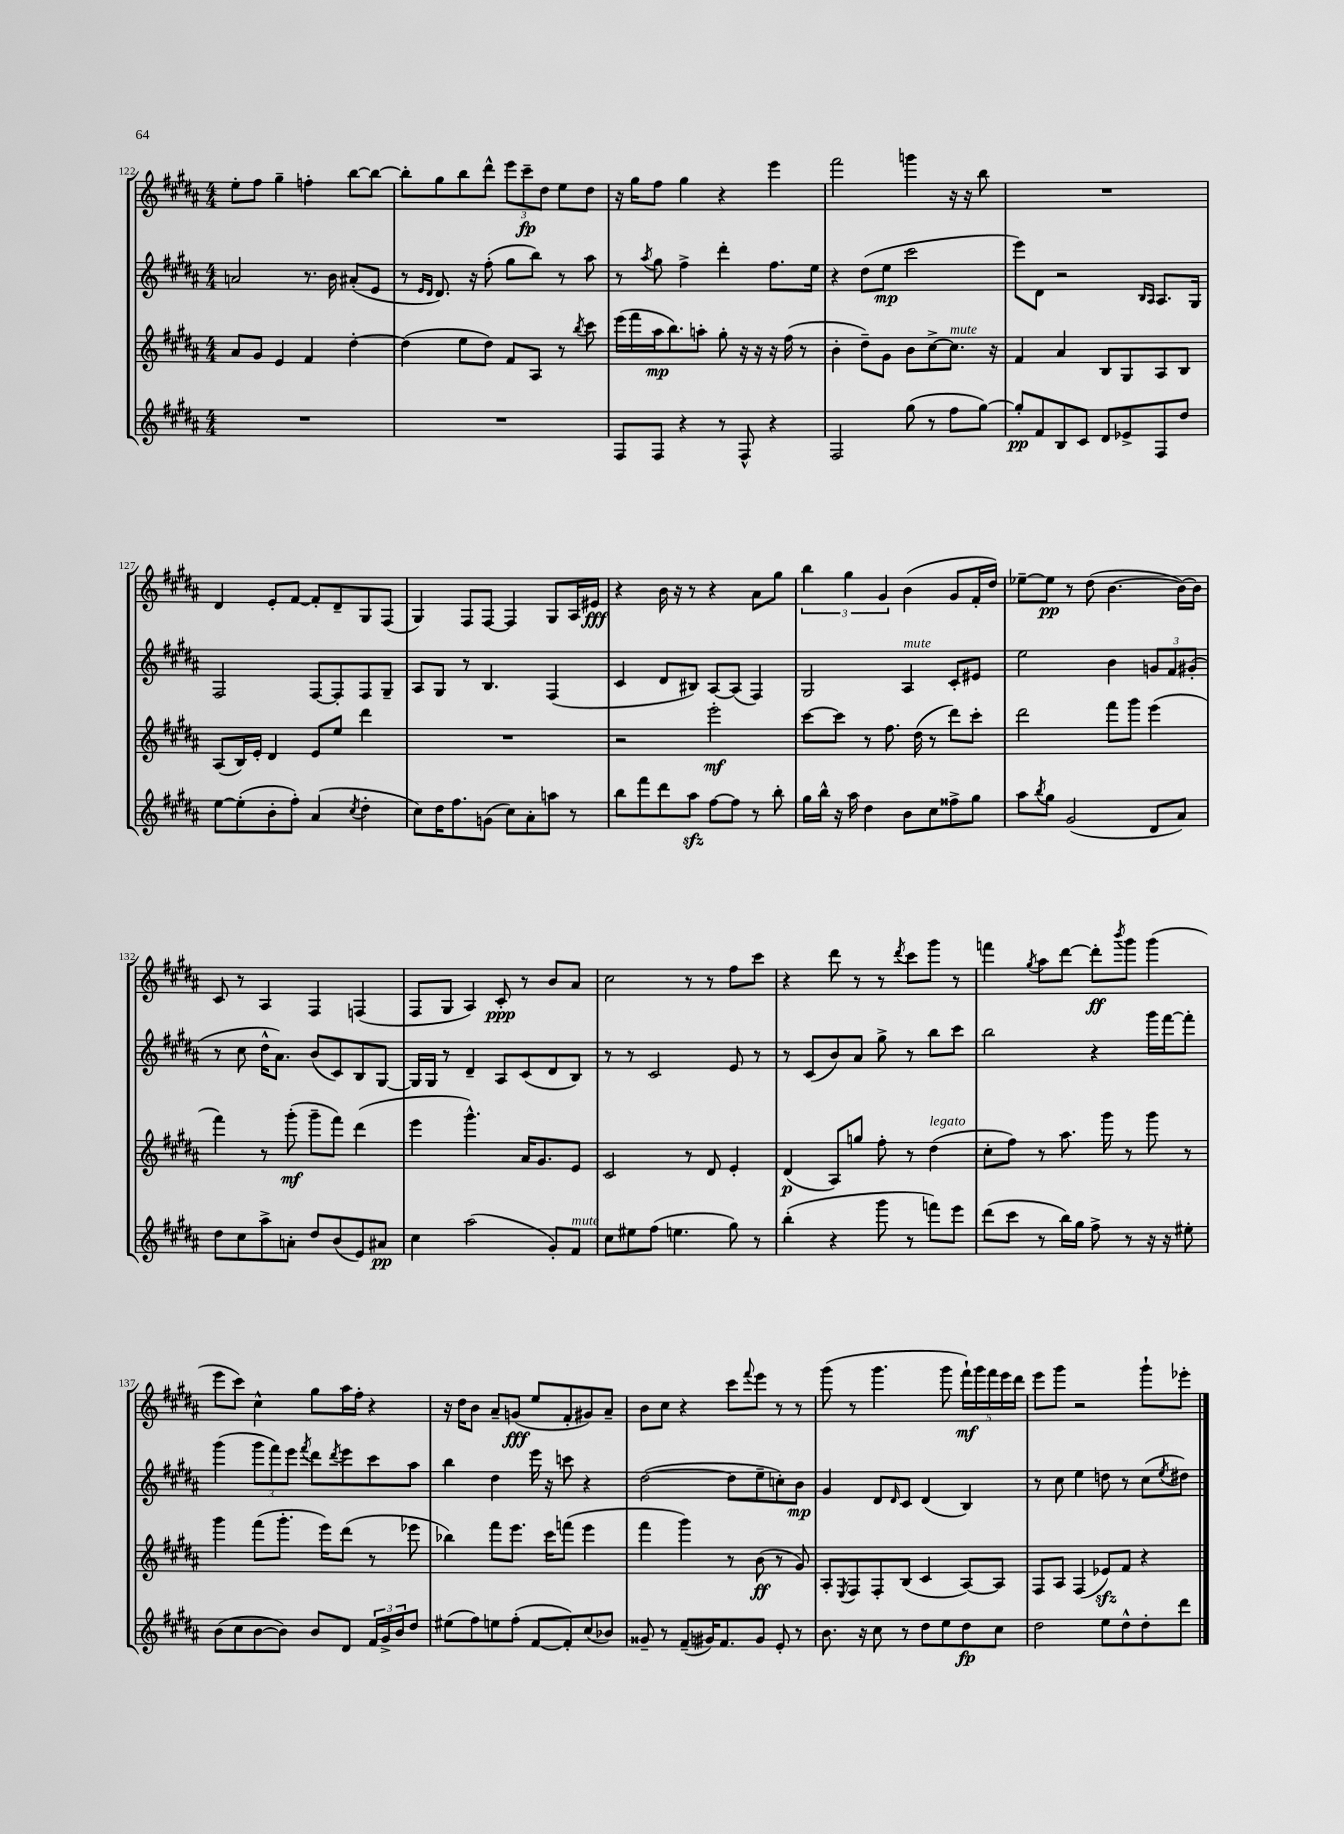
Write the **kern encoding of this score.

**kern	**dynam	**kern	**dynam	**kern	**dynam	**kern	**dynam
*part4	*part4	*part3	*part3	*part2	*part2	*part1	*part1
*staff4	*staff4	*staff3	*staff3	*staff2	*staff2	*staff1	*staff1
*clefG2	*	*clefG2	*	*clefG2	*	*clefG2	*
*k[f#c#g#d#a#]	*	*k[f#c#g#d#a#]	*	*k[f#c#g#d#a#]	*	*k[f#c#g#d#a#]	*
*M4/4	*	*M4/4	*	*M4/4	*	*M4/4	*
=122	=122	=122	=122	=122	=122	=122	=122
1r	.	8a#/L	.	2an/	.	8ee'\L	.
.	.	8g#/J	.	.	.	8ff#\J	.
.	.	4e/	.	.	.	4gg#~\	.
.	.	4f#/	.	8.r	.	4ffn'\	.
.	.	.	.	16b\	.	.	.
.	.	[4dd#'\	.	(8a#X'/L	.	[8bb\L	.
.	.	.	.	8e/J	.	8bb\J_	.
=123	=123	=123	=123	=123	=123	=123	=123
1r	.	(4dd#\]	.	8r	.	8bb'\L]	.
.	.	.	.	16qqe/LL	.	.	.
.	.	.	.	16qqd#/JJ	.	.	.
.	.	.	.	8.d#/)	.	8gg#\	.
.	.	8ee\L	.	.	.	8bb\	.
.	.	.	.	16r	.	.	.
.	.	8dd#\J)	.	(8ff#'\	.	8ddd#^^\J	.
.	.	8f#/L	.	8gg#\L	.	12eee\L	.
.	.	.	.	.	.	12ccc#~\	fp
.	.	8A#/J	.	8bb\J)	.	.	.
.	.	.	.	.	.	12dd#\J	.
.	.	8r	.	8r	.	8ee\L	.
.	.	8qbb/	.	.	.	.	.
.	.	8ccc#\	.	8aa#\	.	8dd#\J	.
=124	=124	=124	=124	=124	=124	=124	=124
8F#/L	.	(16eee\LL	.	8r	.	16r	.
.	.	16fff#\	.	.	.	16gg#\KL	.
.	.	.	.	8qaa#/	.	.	.
8F#/J	.	16aa#\J	mp	8gg#\	.	8ff#\J	.
.	.	8.bb\)	.	.	.	.	.
4r	.	.	.	4ff#^\	.	4gg#\	.
.	.	8aan'\J	.	.	.	.	.
8r	.	8gg#'\	.	4ddd#'\	.	4r	.
8F#^^/	.	16r	.	.	.	.	.
.	.	16r	.	.	.	.	.
4r	.	16r	.	8.ff#\L	.	4eee\	.
.	.	(16ff#\	.	.	.	.	.
.	.	8r	.	.	.	.	.
.	.	.	.	16ee\Jk	.	.	.
=125	=125	=125	=125	=125	=125	=125	=125
2F#/	.	4b'\	.	4r	.	2fff#\	.
.	.	8dd#~\L)	.	(8dd#\L	.	.	.
.	.	8g#\J	.	8ee\J	mp	.	.
(8gg#\	.	8b\L	.	2ccc#\	.	4gggn\	.
8r	.	[8cc#^\	.	.	.	.	.
!	!	!LO:TX:a:i:t=mute	!	!	!	!	!
8ff#\L	.	8.cc#\J]	.	.	.	16r	.
.	.	.	.	.	.	16r	.
[8gg#\J)	.	.	.	.	.	8bb\	.
.	.	16r	.	.	.	.	.
=126	=126	=126	=126	=126	=126	=126	=126
8gg#'/L]	pp	4f#/	.	8eee\L)	.	1r	.
8f#/	.	.	.	8d#\J	.	.	.
8B/	.	4a#/	.	2r	.	.	.
8c#/J	.	.	.	.	.	.	.
8d#/L	.	8B/L	.	.	.	.	.
8e-X^/	.	8G#/	.	.	.	.	.
.	.	.	.	16qqB/LL	.	.	.
.	.	.	.	16qqA#/JJ	.	.	.
8F#/	.	8A#/	.	8.A#/L	.	.	.
8dd#/J	.	8B/J	.	.	.	.	.
.	.	.	.	16G#/Jk	.	.	.
!!LO:LB:g=z
=127	=127	=127	=127	=127	=127	=127	=127
[8ee\L	.	(8A#/L	.	2F#/	.	4d#/	.
(8ee'\]	.	16B/L)	.	.	.	.	.
.	.	16e'/JJ	.	.	.	.	.
8b'\	.	4d#/	.	.	.	8e'/L	.
8ff#'\J)	.	.	.	.	.	[8f#/J	.
(4a#/	.	8e/L	.	[8F#/L	.	8f#'/L]	.
.	.	8ee/J	.	8F#'/]	.	8d#~/	.
8qcc#/	.	.	.	.	.	.	.
4dd#'\	.	4ddd#\	.	8F#/	.	8G#/	.
.	.	.	.	8G#~/J	.	(8F#/J	.
=128	=128	=128	=128	=128	=128	=128	=128
8cc#\L)	.	1r	.	8A#/L	.	4G#/)	.
16dd#\K	.	.	.	8G#/J	.	.	.
8.ff#\	.	.	.	.	.	.	.
.	.	.	.	8r	.	8F#/L	.
(8gn\J	.	.	.	4.B/	.	[8F#/J	.
8cc#\L)	.	.	.	.	.	4F#/]	.
8a#'\	.	.	.	.	.	.	.
8aan\J	.	.	.	(4F#/	.	8G#/L	.
8r	.	.	.	.	.	16A#/L	.
.	.	.	.	.	.	16e#X/JJ	fff
=129	=129	=129	=129	=129	=129	=129	=129
8bb\L	.	2r	.	4c#/	.	4r	.
8fff#\	.	.	.	.	.	.	.
8ddd#\	.	.	.	8d#/L	.	16b\	.
.	.	.	.	.	.	16r	.
8aa#zz\J	.	.	.	8B#X/J)	.	8r	.
[8ff#\L	.	2eee'\	mf	[8A#/L	.	4r	.
8ff#\J]	.	.	.	(8A#/J]	.	.	.
8r	.	.	.	4F#/)	.	8a#\L	.
8bb'\	.	.	.	.	.	8gg#\J	.
=130	=130	=130	=130	=130	=130	=130	=130
16gg#\LL	.	[8ccc#\L	.	2G#/	.	6bb\	.
16bb^^\JJ	.	.	.	.	.	.	.
16r	.	8ccc#\J]	.	.	.	.	.
.	.	.	.	.	.	6gg#\	.
16aa#\	.	.	.	.	.	.	.
4dd#\	.	8r	.	.	.	.	.
.	.	.	.	.	.	6g#/	.
.	.	8.ff#\	.	.	.	.	.
!	!	!	!	!LO:TX:a:i:t=mute	!	!	!
8b\L	.	.	.	4A#/	.	(4b\	.
.	.	(16dd#\	.	.	.	.	.
8cc#\	.	8r	.	.	.	.	.
8ff##X^\	.	8ddd#\L)	.	8c#'/L	.	8g#/L	.
8gg#\J	.	8ccc#'\J	.	8e#X/J	.	16f#'/L	.
.	.	.	.	.	.	16dd#/JJ)	.
=131	=131	=131	=131	=131	=131	=131	=131
8aa#\L	.	2ddd#\	.	2ee\	.	[8ee-X~\L	.
8qbb/	.	.	.	.	.	.	.
8gg#\J	.	.	.	.	.	8ee-\J]	pp
(2g#/	.	.	.	.	.	8r	.
.	.	.	.	.	.	(8dd#\	.
.	.	8fff#\L	.	4b\	.	[4.b\	.
.	.	8ggg#\J	.	.	.	.	.
8d#/L	.	(4eee\	.	12gn/L	.	.	.
.	.	.	.	12f#/	.	.	.
8a#/J)	.	.	.	.	.	16b\LL_)	.
.	.	.	.	(12g#X'/J	.	.	.
.	.	.	.	.	.	16b\JJ]	.
!!LO:LB:g=z
=132	=132	=132	=132	=132	=132	=132	=132
8dd#\L	.	4fff#\)	.	8r	.	8c#/	.
8cc#\	.	.	.	8cc#\	.	8r	.
8aa#^\	.	8r	.	16dd#^^\KL	.	4A#/	.
.	.	.	.	8.a#\J)	.	.	.
8an'\J	.	(8ggg#'\	mf	.	.	.	.
8dd#/L	.	8ggg#~\L	.	(8b/L	.	4F#/	.
(8b/	.	8fff#\J)	.	8c#/)	.	.	.
8e/)	.	(4ddd#\	.	8B/	.	(4Fn/	.
8a#X/J	pp	.	.	[8G#/J	.	.	.
=133	=133	=133	=133	=133	=133	=133	=133
4cc#\	.	4eee\	.	16G#/LL]	.	8F#/L	.
.	.	.	.	16G#/JJ	.	.	.
.	.	.	.	8r	.	8G#/J	.
(2aa#\	.	4.ggg#^^\)	.	4d#~/	.	4A#/)	.
.	.	.	.	8A#/L	.	8c#'/	ppp
.	.	16a#/KL	.	(8c#/	.	8r	.
.	.	8.g#/	.	.	.	.	.
8g#'/L)	.	.	.	8d#/	.	8b/L	.
!LO:TX:a:i:t=mute	!	!	!	!	!	!	!
8f#/J	.	8e/J	.	8B/J)	.	8a#/J	.
=134	=134	=134	=134	=134	=134	=134	=134
8cc#\L	.	2c#/	.	8r	.	2cc#\	.
8ee#X\	.	.	.	8r	.	.	.
(8ff#\J	.	.	.	2c#/	.	.	.
4.een\	.	.	.	.	.	.	.
.	.	8r	.	.	.	8r	.
.	.	8d#/	.	.	.	8r	.
8gg#\)	.	4e'/	.	8e/	.	8ff#\L	.
8r	.	.	.	8r	.	8ccc#\J	.
=135	=135	=135	=135	=135	=135	=135	=135
(4bb'\	.	(4d#/	p	8r	.	4r	.
.	.	.	.	(8c#/L	.	.	.
4r	.	8A#/L)	.	8b/)	.	8ddd#\	.
.	.	8ggn/J	.	8a#/J	.	8r	.
8ggg#\	.	8ff#'\	.	8gg#^\	.	8r	.
.	.	.	.	.	.	8qddd#/	.
8r	.	8r	.	8r	.	8ccc#\L	.
!	!	!LO:TX:a:i:t=legato	!	!	!	!	!
8fffn\L)	.	(4dd#\	.	8bb\L	.	8ggg#\J	.
8eee\J	.	.	.	8ccc#\J	.	8r	.
=136	=136	=136	=136	=136	=136	=136	=136
(8ddd#\L	.	8cc#'\L	.	2bb\	.	4fffn\	.
8ccc#\J	.	8ff#\J)	.	.	.	.	.
.	.	.	.	.	.	8qgg#/	.
8r	.	8r	.	.	.	8aa#\L	.
16bb\LL)	.	8.aa#\	.	.	.	[8ddd#\J	.
16gg#\JJ	.	.	.	.	.	.	.
8ff#^\	.	.	.	4r	.	8ddd#'\L]	ff
.	.	16ggg#\	.	.	.	.	.
.	.	.	.	.	.	8qbbb/	.
8r	.	8r	.	.	.	8ggg#\J	.
16r	.	8ggg#\	.	16ggg#\LL	.	(4ggg#\	.
16r	.	.	.	[16fff#\J	.	.	.
8ee#X'\	.	8r	.	8fff#'\J]	.	.	.
!!LO:LB:g=z
=137	=137	=137	=137	=137	=137	=137	=137
(8b\L	.	4ggg#\	.	(4ggg#\	.	8eee\L	.
8cc#\	.	.	.	.	.	8ccc#\J)	.
[8b\	.	(8fff#\L	.	12ggg#\L	.	4cc#^^\	.
.	.	.	.	12fff#\)	.	.	.
8b\J])	.	8.ggg#'\J	.	.	.	.	.
.	.	.	.	12eee\J	.	.	.
.	.	.	.	8qfff#/	.	.	.
8b/L	.	.	.	8ddd#\L	.	8gg#\L	.
.	.	16eee\KL)	.	.	.	.	.
.	.	.	.	8qddd#/	.	.	.
8d#/J	.	(8ddd#\J	.	8eee\	.	16aa#\L	.
.	.	.	.	.	.	16ff#'\JJ	.
24f#/LL	.	8r	.	8ccc#\	.	4r	.
24g#^/	.	.	.	.	.	.	.
24b/J	.	.	.	.	.	.	.
8dd#/J	.	8eee-X\	.	8aa#\J	.	.	.
=138	=138	=138	=138	=138	=138	=138	=138
(8ee#X\L	.	4bb-X\)	.	4bb\	.	16r	.
.	.	.	.	.	.	16dd#\KL	.
8ff#\)	.	.	.	.	.	8b\J	.
8een\	.	8fff#\L	.	4dd#\	.	8a#~/L	.
(8ff#'\J	.	8.eee\J	.	.	.	(8gn/J	fff
[8f#/L	.	.	.	16eee\	.	8ee/L	.
.	.	16ccc#\KL	.	16r	.	.	.
8f#'/])	.	(8fffn\J	.	8cccn\	.	8f#'/	.
(8cc#/	.	4eee\	.	4r	.	8g#X/)	.
8b-X/J)	.	.	.	.	.	8a#~/J	.
=139	=139	=139	=139	=139	=139	=139	=139
8g##X~/	.	4fff#\	.	([2dd#\	.	8b\L	.
8r	.	.	.	.	.	8cc#\J	.
(8f#~/L	.	4ggg#\)	.	.	.	4r	.
16g#X/K)	.	.	.	.	.	.	.
8.f#/	.	.	.	.	.	.	.
.	.	8r	.	8dd#\L]	.	8ccc#\L	.
.	.	.	.	.	.	8qqfff#/	.
8g#/J	.	(8b\	ff	8ee~\	.	8eee\J	.
8e'/	.	8r	.	8ccn'\)	.	8r	.
8r	.	8g#/)	.	8b\J	mp	8r	.
=140	=140	=140	=140	=140	=140	=140	=140
8.b\	.	8A#'/L	.	4g#/	.	(8ggg#\	.
.	.	8qE/	.	.	.	.	.
.	.	8F#/	.	.	.	8r	.
16r	.	.	.	.	.	.	.
8cc#\	.	8F#'/	.	8d#/L	.	4.ggg#\	.
.	.	.	.	16qqd#/	.	.	.
8r	.	(8B/J	.	8c#/J	.	.	.
8dd#\L	.	4c#/	.	(4d#/	.	.	.
8ee\	.	.	.	.	.	8ggg#\	.
8dd#\	fp	[8A#/L)	.	4B/)	.	20fff#`\LL)	mf
.	.	.	.	.	.	20ggg#\	.
.	.	.	.	.	.	20fff#\	.
8cc#\J	.	8A#/J]	.	.	.	.	.
.	.	.	.	.	.	20eee\	.
.	.	.	.	.	.	20ddd#\JJ	.
=141	=141	=141	=141	=141	=141	=141	=141
2dd#\	.	8F#/L	.	8r	.	8eee\L	.
.	.	8A#/J	.	8cc#\	.	8ggg#\J	.
.	.	(4F#/	.	4ee\	.	2r	.
8ee\L	.	8e-Xzz/L)	.	8ddn\	.	.	.
8dd#^^\	.	8f#/J	.	8r	.	.	.
8dd#'\	.	4r	.	(8cc#\L	.	8ggg#`\L	.
.	.	.	.	8qee/	.	.	.
8ddd#\J	.	.	.	8dd#X\J)	.	8eee-X'\J	.
==	==	==	==	==	==	==	==
*-	*-	*-	*-	*-	*-	*-	*-
